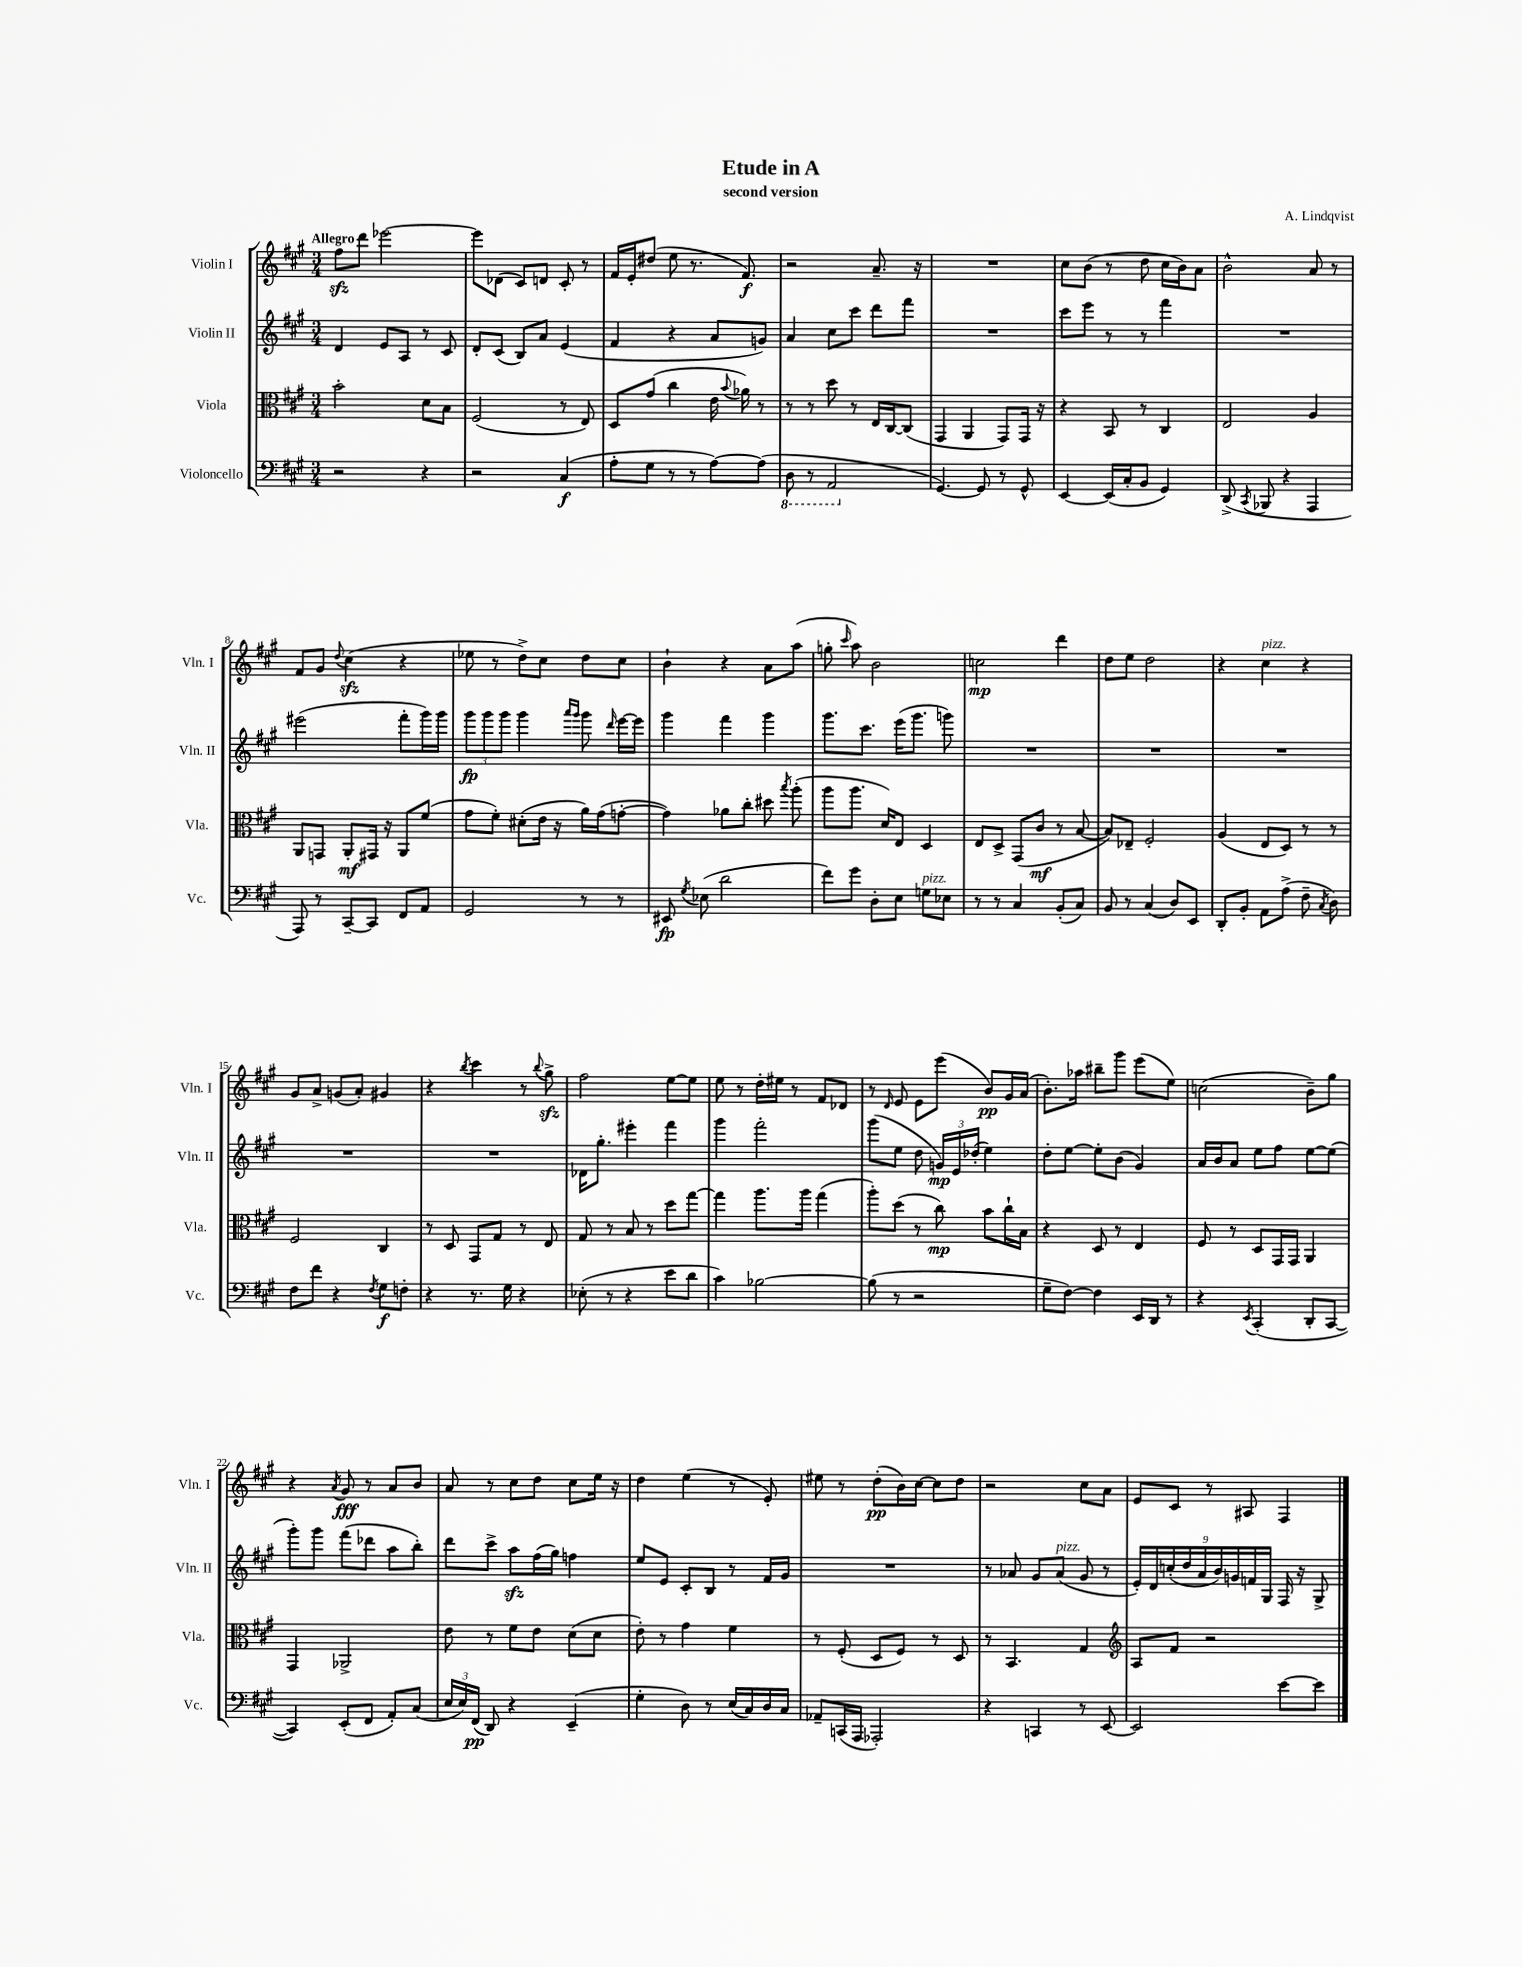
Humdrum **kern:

**kern	**dynam	**kern	**dynam	**kern	**dynam	**kern	**dynam
*part4	*part4	*part3	*part3	*part2	*part2	*part1	*part1
*staff4	*staff4	*staff3	*staff3	*staff2	*staff2	*staff1	*staff1
*I"Violoncello	*	*I"Viola	*	*I"Violin II	*	*I"Violin I	*
*I'Vc.	*	*I'Vla.	*	*I'Vln. II	*	*I'Vln. I	*
*clefF4	*	*clefC3	*	*clefG2	*	*clefG2	*
*k[f#c#g#]	*	*k[f#c#g#]	*	*k[f#c#g#]	*	*k[f#c#g#]	*
*M3/4	*	*M3/4	*	*M3/4	*	*M3/4	*
=1	=1	=1	=1	=1	=1	=1	=1
!	!	!	!	!	!	!LO:TX:a:B:t=Allegro	!
2r	.	2b'\	.	4d/	.	8ff#zz\L	.
.	.	.	.	.	.	8ddd\J	.
.	.	.	.	8e/L	.	[2eee-X\	.
.	.	.	.	8A/J	.	.	.
4r	.	8d\L	.	8r	.	.	.
.	.	8B\J	.	8c#/	.	.	.
=2	=2	=2	=2	=2	=2	=2	=2
2r	.	(2F#/	.	8d'/L	.	8eee-\L]	.
.	.	.	.	(8c#/J	.	(8d-X\J	.
.	.	.	.	8B/L)	.	8c#/L)	.
.	.	.	.	8a/J	.	8dn/J	.
(4C#/	f	8r	.	(4e/	.	8c#'/	.
.	.	8E/)	.	.	.	8r	.
=3	=3	=3	=3	=3	=3	=3	=3
8A'\L	.	8D/L	.	4f#/	.	16f#/LL	.
.	.	.	.	.	.	16e'/J	.
8G#\J	.	(8g#/J	.	.	.	(8dd#X/J	.
8r	.	4cc#\	.	4r	.	8ee\	.
8r	.	.	.	.	.	8.r	.
[8A\L)	.	16e\	.	8a/L	.	.	.
.	.	8qqb/	.	.	.	.	.
.	.	16a-X\)	.	.	.	8.f#/)	f
(8A\J]	.	8r	.	8gn/J)	.	.	.
=4	=4	=4	=4	=4	=4	=4	=4
*8ba	*	*	*	*	*	*	*
8DD\	.	8r	.	4a/	.	2r	.
8r	.	8r	.	.	.	.	.
2AAA/	.	8dd\	.	8cc#\L	.	.	.
.	.	8r	.	8ccc#\J	.	.	.
.	.	16E/LL	.	8ddd\L	.	8.a~/	.
.	.	[16C#/J	.	.	.	.	.
.	.	(8C#/J]	.	8fff#\J	.	.	.
.	.	.	.	.	.	16r	.
=5	=5	=5	=5	=5	=5	=5	=5
*X8ba	*	*	*	*	*	*	*
[4.GG#/)	.	4GG#/	.	2.r	.	2.r	.
.	.	4AA/	.	.	.	.	.
8GG#/]	.	.	.	.	.	.	.
8r	.	8GG#/L)	.	.	.	.	.
8GG#^^/	.	16GG#/Jk	.	.	.	.	.
.	.	16r	.	.	.	.	.
=6	=6	=6	=6	=6	=6	=6	=6
[4EE/	.	4r	.	8ccc#\L	.	8cc#\L	.
.	.	.	.	8eee\J	.	(8b\J	.
(16EE/LL]	.	8BB/	.	8r	.	8r	.
16C#'/J	.	.	.	.	.	.	.
8BB/J	.	8r	.	8r	.	8dd\	.
4GG#/)	.	4C#/	.	4fff#\	.	16cc#\LL	.
.	.	.	.	.	.	16b\J)	.
.	.	.	.	.	.	8a\J	.
=7	=7	=7	=7	=7	=7	=7	=7
(8DD^/	.	2E/	.	2.r	.	2b^^\	.
8qCC#/	.	.	.	.	.	.	.
8BBB-X/	.	.	.	.	.	.	.
4r	.	.	.	.	.	.	.
4AAA/	.	4A/	.	.	.	8a/	.
.	.	.	.	.	.	8r	.
!!LO:LB:g=z
=8	=8	=8	=8	=8	=8	=8	=8
8AAA/)	.	8AA/L	.	(2eee#X\	.	8f#/L	.
8r	.	8GGn/J	.	.	.	8g#/J	.
.	.	.	.	.	.	8qqdd/	.
[8CC#~/L	.	8AA'/L	mf	.	.	(4cc#zz\	.
8CC#/J]	.	16GG#X/Jk	.	.	.	.	.
.	.	16r	.	.	.	.	.
8FF#/L	.	8AA/L	.	8fff#'\L	.	4r	.
8AA/J	.	(8f#/J	.	16ggg#\L)	.	.	.
.	.	.	.	16ggg#\JJ	.	.	.
=9	=9	=9	=9	=9	=9	=9	=9
2GG#/	.	8g#\L	.	12ggg#\L	fp	8ee-X\	.
.	.	.	.	12ggg#\	.	.	.
.	.	8f#'\J)	.	.	.	8r	.
.	.	.	.	12ggg#\J	.	.	.
.	.	(8d#X'\L	.	4ggg#\	.	8dd^\L)	.
.	.	16e\Jk	.	.	.	8cc#\J	.
.	.	16r	.	.	.	.	.
.	.	.	.	16qqaaa/LL	.	.	.
.	.	.	.	16qqggg#/JJ	.	.	.
8r	.	16a\LL)	.	8ggg#\	.	8dd\L	.
.	.	(16g#\J	.	.	.	.	.
.	.	.	.	16qqddd/	.	.	.
8r	.	[8gn'\J	.	[16eee\LL	.	8cc#\J	.
.	.	.	.	16eee\JJ]	.	.	.
=10	=10	=10	=10	=10	=10	=10	=10
8EE#X/	fp	4g\])	.	4ggg#\	.	4b`\	.
8qG#/	.	.	.	.	.	.	.
(8E-X\	.	.	.	.	.	.	.
2d\	.	8a-X\L	.	4fff#\	.	4r	.
.	.	8cc#'\J	.	.	.	.	.
.	.	8dd#X\	.	4ggg#\	.	8a\L	.
.	.	8qbb/	.	.	.	.	.
.	.	(8aa'\	.	.	.	(8aa\J	.
=11	=11	=11	=11	=11	=11	=11	=11
8f#\L)	.	8aa\L	.	8.ggg#\L	.	8ggn'\	.
.	.	.	.	.	.	16qqccc#/	.
8g#\J	.	8.aa\J	.	.	.	8aa\)	.
.	.	.	.	8.ccc#\J	.	.	.
8D'\L	.	.	.	.	.	2b\	.
.	.	16d/KL)	.	.	.	.	.
8E\J	.	8E/J	.	(16eee\KL	.	.	.
.	.	.	.	8.ggg#\J	.	.	.
!LO:TX:a:i:t=pizz.	!	!	!	!	!	!	!
8Gn\L	.	4D/	.	.	.	.	.
8E-X\J	.	.	.	8gggn\)	.	.	.
=12	=12	=12	=12	=12	=12	=12	=12
8r	.	8E/L	.	2.r	.	2ccn\	mp
8r	.	8D^/J	.	.	.	.	.
4C#/	.	(8GG#/L	.	.	.	.	.
.	.	8c#/J	mf	.	.	.	.
(8BB'/L	.	8r	.	.	.	4ddd\	.
8C#/J)	.	[8B/	.	.	.	.	.
=13	=13	=13	=13	=13	=13	=13	=13
8BB/	.	8B/L])	.	2.r	.	8dd\L	.
8r	.	8E-X~/J	.	.	.	8ee\J	.
(4C#/	.	2F#'/	.	.	.	2dd\	.
8D/L)	.	.	.	.	.	.	.
8EE/J	.	.	.	.	.	.	.
=14	=14	=14	=14	=14	=14	=14	=14
8DD'/L	.	(4A/	.	2.r	.	4r	.
8BB'/J	.	.	.	.	.	.	.
!	!	!	!	!	!	!LO:TX:a:i:t=pizz.	!
8AA\L	.	8E/L	.	.	.	4cc#\	.
(8A^\J	.	8D/J)	.	.	.	.	.
8F#~\	.	8r	.	.	.	4r	.
8qC#/	.	.	.	.	.	.	.
8D\)	.	8r	.	.	.	.	.
!!LO:LB:g=z
=15	=15	=15	=15	=15	=15	=15	=15
8F#\L	.	2F#/	.	2.r	.	8g#/L	.
8f#\J	.	.	.	.	.	8a^/J	.
4r	.	.	.	.	.	(8gn/L	.
.	.	.	.	.	.	8a'/J)	.
8qF#/	.	.	.	.	.	.	.
8G#\L	f	4C#/	.	.	.	4g#X/	.
8Fn'\J	.	.	.	.	.	.	.
=16	=16	=16	=16	=16	=16	=16	=16
4r	.	8r	.	2.r	.	4r	.
.	.	8D/	.	.	.	.	.
.	.	.	.	.	.	8qbb/	.
8.r	.	8GG#/L	.	.	.	4ccc#\	.
.	.	8G#/J	.	.	.	.	.
16G#\	.	.	.	.	.	.	.
4r	.	8r	.	.	.	8r	.
.	.	.	.	.	.	8qqbb/	.
.	.	8E/	.	.	.	8gg#zz^\	.
=17	=17	=17	=17	=17	=17	=17	=17
(8E-X'\	.	8G#/	.	16d-X\KL	.	2ff#\	.
.	.	.	.	8.gg#'\J	.	.	.
8r	.	8r	.	.	.	.	.
4r	.	8B/	.	4eee#X'\	.	.	.
.	.	8r	.	.	.	.	.
8e\L	.	8dd\L	.	4fff#\	.	[8ee\L	.
8d\J	.	[8gg#\J	.	.	.	8ee\J]	.
=18	=18	=18	=18	=18	=18	=18	=18
4c#\)	.	4gg#\]	.	4ggg#\	.	8ee\	.
.	.	.	.	.	.	8r	.
[2B-X\	.	8.aa\L	.	2fff#'\	.	16dd'\LL	.
.	.	.	.	.	.	16ee#X\JJ	.
.	.	.	.	.	.	8r	.
.	.	16aa\Jk	.	.	.	.	.
.	.	(4gg#\	.	.	.	8f#/L	.
.	.	.	.	.	.	8d-X/J	.
=19	=19	=19	=19	=19	=19	=19	=19
(8B-\]	.	8aa'\L)	.	(8ggg#\L	.	8r	.
.	.	.	.	.	.	16qqd/	.
8r	.	(8dd\J	.	8ee\J	.	8e/	.
2r	.	8r	.	8dd\	.	8e\L	.
.	.	8cc#\)	mp	24gn/LL)	mp	(8eee\J	.
.	.	.	.	24e/	.	.	.
.	.	.	.	(24dd-X'/JJ	.	.	.
.	.	8b\L	.	4ee\)	.	8b/L)	pp
.	.	16cc#`\L	.	.	.	16g#/L	.
.	.	16B\JJ	.	.	.	(16a/JJ	.
=20	=20	=20	=20	=20	=20	=20	=20
8G#~\L	.	4r	.	8dd'\L	.	8.b'\L)	.
[8F#\J)	.	.	.	[8ee\J	.	.	.
.	.	.	.	.	.	16aa-X\Jk	.
4F#\]	.	8D/	.	8ee'\L]	.	8bb#X~\L	.
.	.	8r	.	(8b\J	.	8ggg#\J	.
16EE/LL	.	4E/	.	4g#/)	.	(8eee\L	.
16DD/JJ	.	.	.	.	.	.	.
8r	.	.	.	.	.	8ee\J)	.
=21	=21	=21	=21	=21	=21	=21	=21
4r	.	8F#/	.	16a/LL	.	(2ccn\	.
.	.	.	.	16b/J	.	.	.
.	.	8r	.	8a/J	.	.	.
8qEE/	.	.	.	.	.	.	.
(4CC#'/	.	8D/L	.	8ee\L	.	.	.
.	.	16GG#/L	.	8ff#\J	.	.	.
.	.	16GG#/JJ	.	.	.	.	.
8DD'/L	.	4AA/	.	[8ee\L	.	8b~\L)	.
[8CC#/J	.	.	.	(8ee\J]	.	8gg#\J	.
!!LO:LB:g=z
=22	=22	=22	=22	=22	=22	=22	=22
4CC#/])	.	4GG#/	.	8ggg#'\L)	.	4r	.
.	.	.	.	8ggg#\J	.	.	.
.	.	.	.	.	.	8qa/	.
(8EE'/L	.	2AA-X^/	.	(8fff#\L	.	8g#/	fff
8FF#/J	.	.	.	8ddd-X\J	.	8r	.
8AA'/L)	.	.	.	8aa\L	.	8a/L	.
(8C#/J	.	.	.	8bb'\J)	.	8b/J	.
=23	=23	=23	=23	=23	=23	=23	=23
24E/LL	.	8e\	.	8ddd\L	.	8a/	.
24E/)	.	.	.	.	.	.	.
(24FF#/JJ	pp	.	.	.	.	.	.
8DD/)	.	8r	.	8ccc#^\J	.	8r	.
4r	.	8f#\L	.	8aazz\L	.	8cc#\L	.
.	.	8e\J	.	(16ff#\L	.	8dd\J	.
.	.	.	.	16gg#\JJ)	.	.	.
(4EE~/	.	(8d\L	.	4ffn\	.	8cc#\L	.
.	.	8d\J	.	.	.	16ee\Jk	.
.	.	.	.	.	.	16r	.
=24	=24	=24	=24	=24	=24	=24	=24
4G#'\	.	8e'\)	.	8ee/L	.	4dd\	.
.	.	8r	.	8e/J	.	.	.
8D\)	.	4g#\	.	8c#'/L	.	(4ee\	.
8r	.	.	.	8B/J	.	.	.
(16E/LL	.	4f#\	.	8r	.	8r	.
16C#/)	.	.	.	.	.	.	.
16D/	.	.	.	16f#/LL	.	8e'/)	.
16C#/JJ	.	.	.	16g#/JJ	.	.	.
=25	=25	=25	=25	=25	=25	=25	=25
8AA-X~/L	.	8r	.	2.r	.	8ee#X\	.
(16CCn/L	.	(8F#'/	.	.	.	8r	.
16AAA/JJ	.	.	.	.	.	.	.
2AAA-X'/)	.	8D/L	.	.	.	(8dd'\L	pp
.	.	8F#/J)	.	.	.	16b\L)	.
.	.	.	.	.	.	[16cc#\JJ	.
.	.	8r	.	.	.	8cc#\L]	.
.	.	8D/	.	.	.	8dd\J	.
=26	=26	=26	=26	=26	=26	=26	=26
4r	.	8r	.	8r	.	2r	.
.	.	4.BB/	.	8a-X/	.	.	.
4CCn/	.	.	.	8g#/L	.	.	.
!	!	!	!	!LO:TX:a:i:t=pizz.	!	!	!
.	.	.	.	(8a-/J	.	.	.
8r	.	4G#/	.	8g#/	.	8cc#\L	.
[8EE/	.	.	.	8r	.	8a\J	.
=27	=27	=27	=27	=27	=27	=27	=27
*	*	*clefG2	*	*	*	*	*
2EE/]	.	8A/L	.	18e'/LL)	.	8e/L	.
.	.	.	.	18d/	.	.	.
.	.	.	.	(18ccn'/	.	.	.
.	.	8f#/J	.	.	.	8c#/J	.
.	.	.	.	18dd/	.	.	.
.	.	.	.	18a/	.	.	.
.	.	2r	.	.	.	8r	.
.	.	.	.	18b/)	.	.	.
.	.	.	.	18gn/	.	.	.
.	.	.	.	.	.	8A#X/	.
.	.	.	.	18fn/	.	.	.
.	.	.	.	18G#/JJ	.	.	.
[8e\L	.	.	.	16F#/	.	4F#/	.
.	.	.	.	16r	.	.	.
8e\J]	.	.	.	8G#^/	.	.	.
==	==	==	==	==	==	==	==
*-	*-	*-	*-	*-	*-	*-	*-
